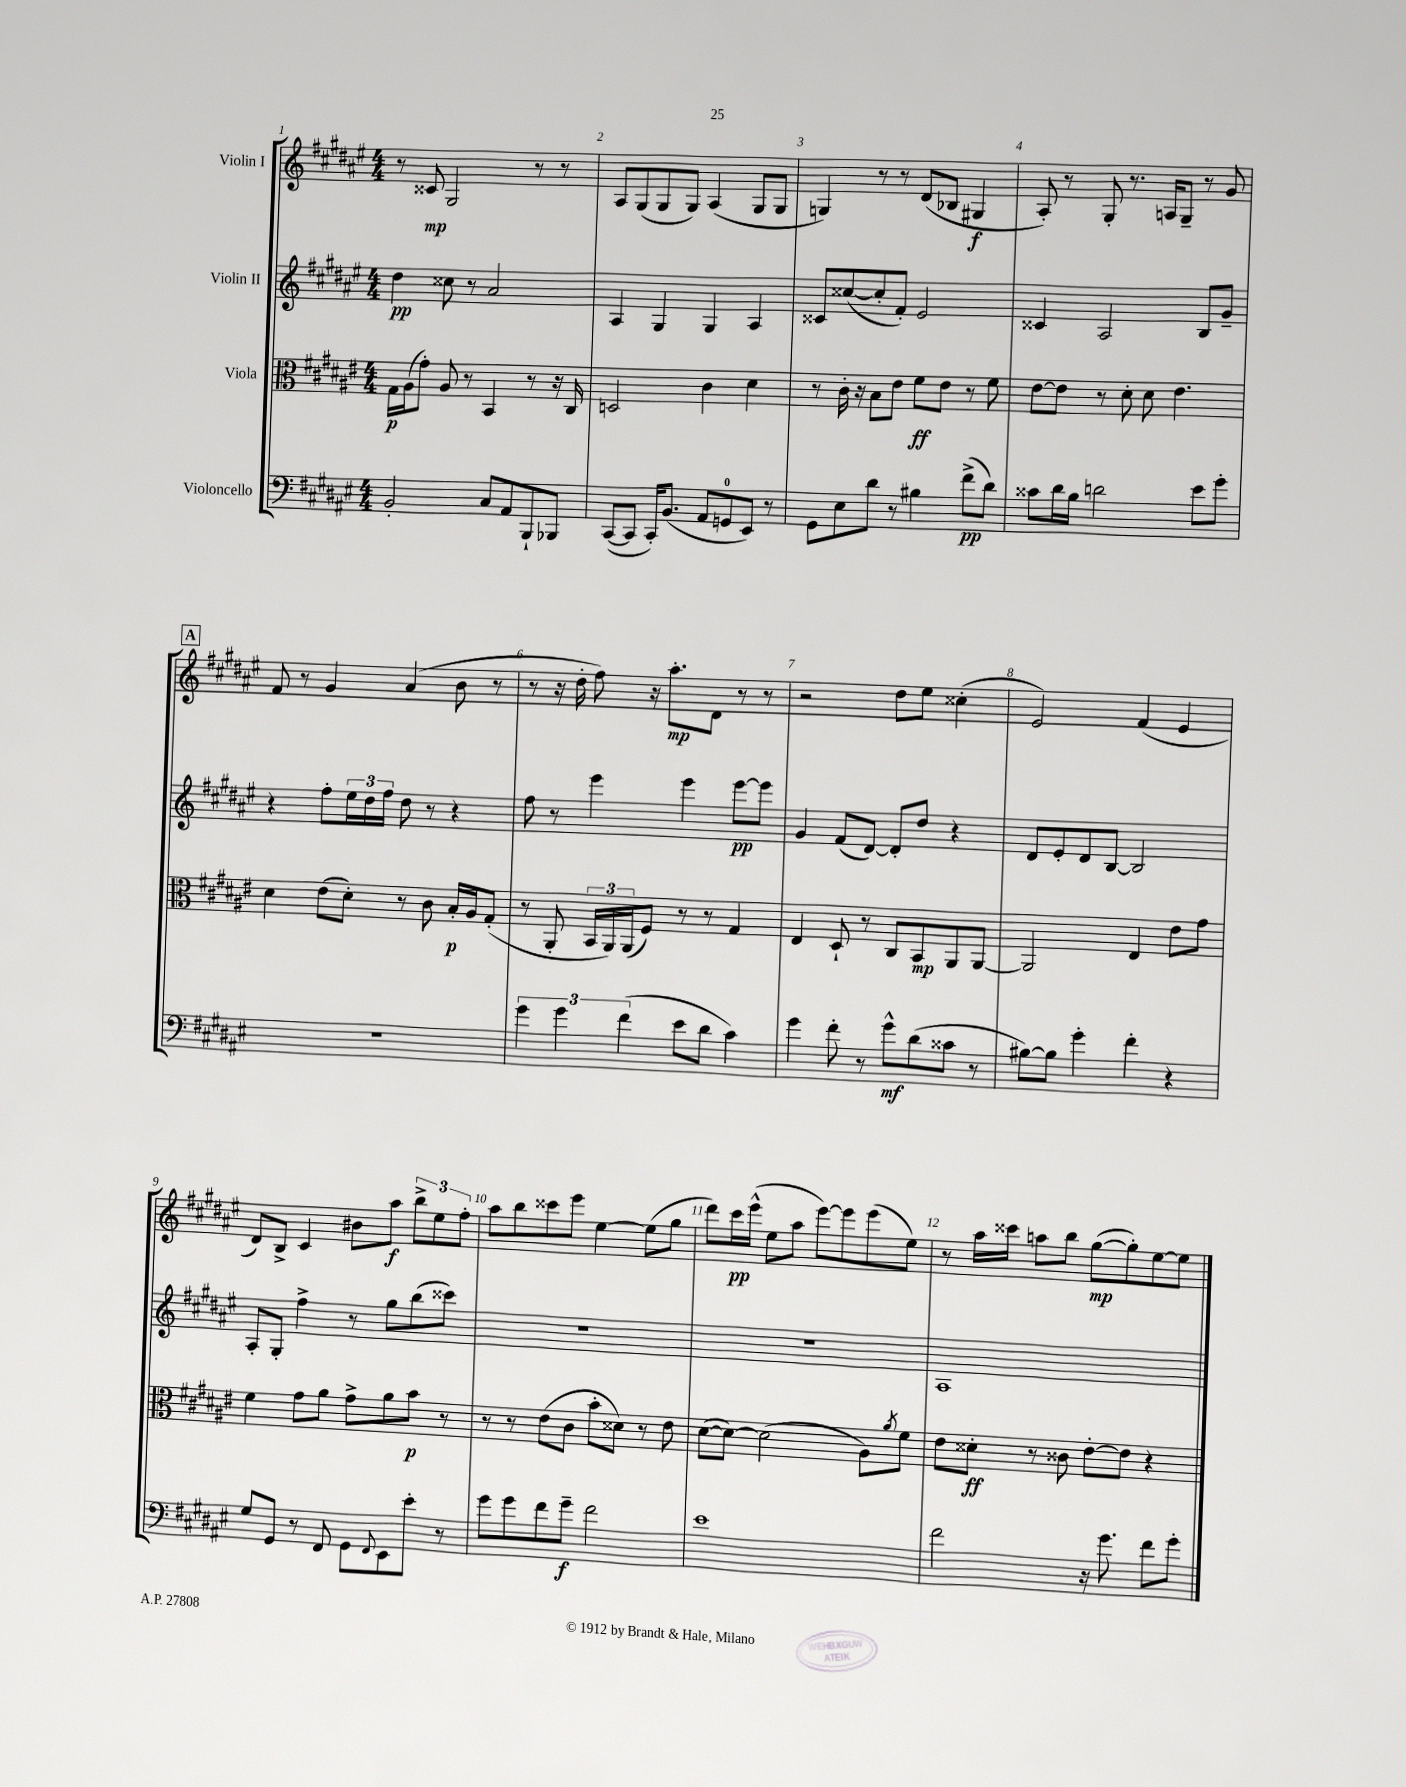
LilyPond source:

<<
\new StaffGroup <<
\new Staff = "s0" \with { instrumentName = "Violin I" } {
    \clef treble \key fis \major \numericTimeSignature \time 4/4
    r8 cisis'8\mp gis2 r8 r8 |
    ais8 gis8( gis8 gis8) ais4( gis8 gis8 |
    g4) r8 r8 dis'8( bes8 gis4\f |
    ais8-.) r8 gis8-. r8. a16 gis8-- r8 gis'8 |
    \mark \markup { \box "A" } fis'8 r8 gis'4 ais'4( b'8 r8 |
    r8 r16 dis''16-. fis''8) r16 ais''8.-.\mp dis'8 r8 r8 |
    r2 dis''8 eis''8 cisis''4-.( |
    eis'2) fis'4( eis'4 |
    dis'8) b8-> cis'4 bis'8 ais''8\f \tuplet 3/2 { b''8-> eis''8 fis''8-. } |
    ais''8 b''8 cisis'''8 eis'''8 eis''4~ eis''8( gis''8 |
    dis'''8) cis'''16\pp eis'''16-^( eis''8 ais''8 eis'''8~) eis'''8 eis'''8( eis''8) |
    r8 ais''16 cisis'''16 a''8 b''8 gis''8~\mp( gis''8-.) eis''8~ eis''8 \bar "|." |
}
\new Staff = "s1" \with { instrumentName = "Violin II" } {
    \clef treble \key fis \major \numericTimeSignature \time 4/4
    dis''4\pp cisis''8 r8 ais'2 |
    ais4 gis4 gis4 ais4 |
    cisis'8 cisis''8~( cisis''8-. fis'8-.) eis'2 |
    cisis'4 ais2 b8 gis'8-- |
    \mark \markup { \box "A" } r4 fis''8-. \tuplet 3/2 { eis''16 dis''16 fis''16 } dis''8 r8 r4 |
    fis''8 r8 eis'''4 eis'''4 eis'''8~\pp eis'''8 |
    gis'4 fis'8( dis'8~) dis'8-. dis''8 r4 |
    dis'8 eis'8-. dis'8 b8~ b2 |
    ais8-. gis8-. fis''4-> r8 gis''8 b''8( cisis'''8) |
    R1 |
    R1 |
    ais1 \bar "|." |
}
\new Staff = "s2" \with { instrumentName = "Viola" } {
    \clef alto \key fis \major \numericTimeSignature \time 4/4
    gis16\p ais16( gis'8-.) ais8 r8 b,4 r8 r16 cis16 |
    d2 cis'4 dis'4 |
    r8 cis'16-. r16 b8 eis'8 fis'8\ff eis'8 r8 fis'8 |
    eis'8~ eis'8 r8 dis'8-. dis'8 eis'4. |
    \mark \markup { \box "A" } dis'4 eis'8( dis'8-.) r8 cis'8 b16-.\p ais16 gis8-.( |
    r8 ais,8-. \tuplet 3/2 { b,16 ais,16) ais,16( } fis8) r8 r8 gis4 |
    eis4 dis8-! r8 cis8 b,8\mp ais,8 ais,8~ |
    ais,2 eis4 eis'8 gis'8 |
    fis'4 gis'8 ais'8 gis'8-> ais'8 b'8\p r8 |
    r8 r8 eis'8( cis'8 b'8-. disis'8) r8 eis'8 |
    dis'8~( dis'8~) dis'2( ais8) \acciaccatura { ais'8 } fis'8 |
    eis'8 disis'8-.\ff r8 cisis'8 eis'8~-. eis'8 r4 \bar "|." |
}
\new Staff = "s3" \with { instrumentName = "Violoncello" } {
    \clef bass \key fis \major \numericTimeSignature \time 4/4
    b,2-. cis8 ais,8 b,,8-! bes,,8 |
    cis,8~( cis,8 cis,16-.) b,8.( ais,8 g,8-0 eis,8) r8 |
    gis,8 eis8 dis'8 r8 bis4 fis'8->\pp( dis'8) |
    cisis'8 dis'16 b16 d'2 eis'8 gis'8-. |
    \mark \markup { \box "A" } R1 |
    \tuplet 3/2 { gis'4 gis'4 fis'4( } eis'8 dis'8 cis'4) |
    gis'4 fis'8-. r8 gis'8-^\mf dis'8( cisis'8 r8 |
    bis8~) bis8 gis'4-. fis'4-. r4 |
    gis8 gis,8 r8 fis,8 gis,8 \appoggiatura { fis,8 } eis,8 eis'8-. r8 |
    gis'8 gis'8 fis'8 gis'8--\f fis'2 |
    eis'1 |
    fis'2 r16 gis'8. fis'8 gis'8-. \bar "|." |
}
>>
>>
\layout { \context { \Score \override BarNumber.break-visibility = ##(#f #t #t) barNumberVisibility = #all-bar-numbers-visible } }
